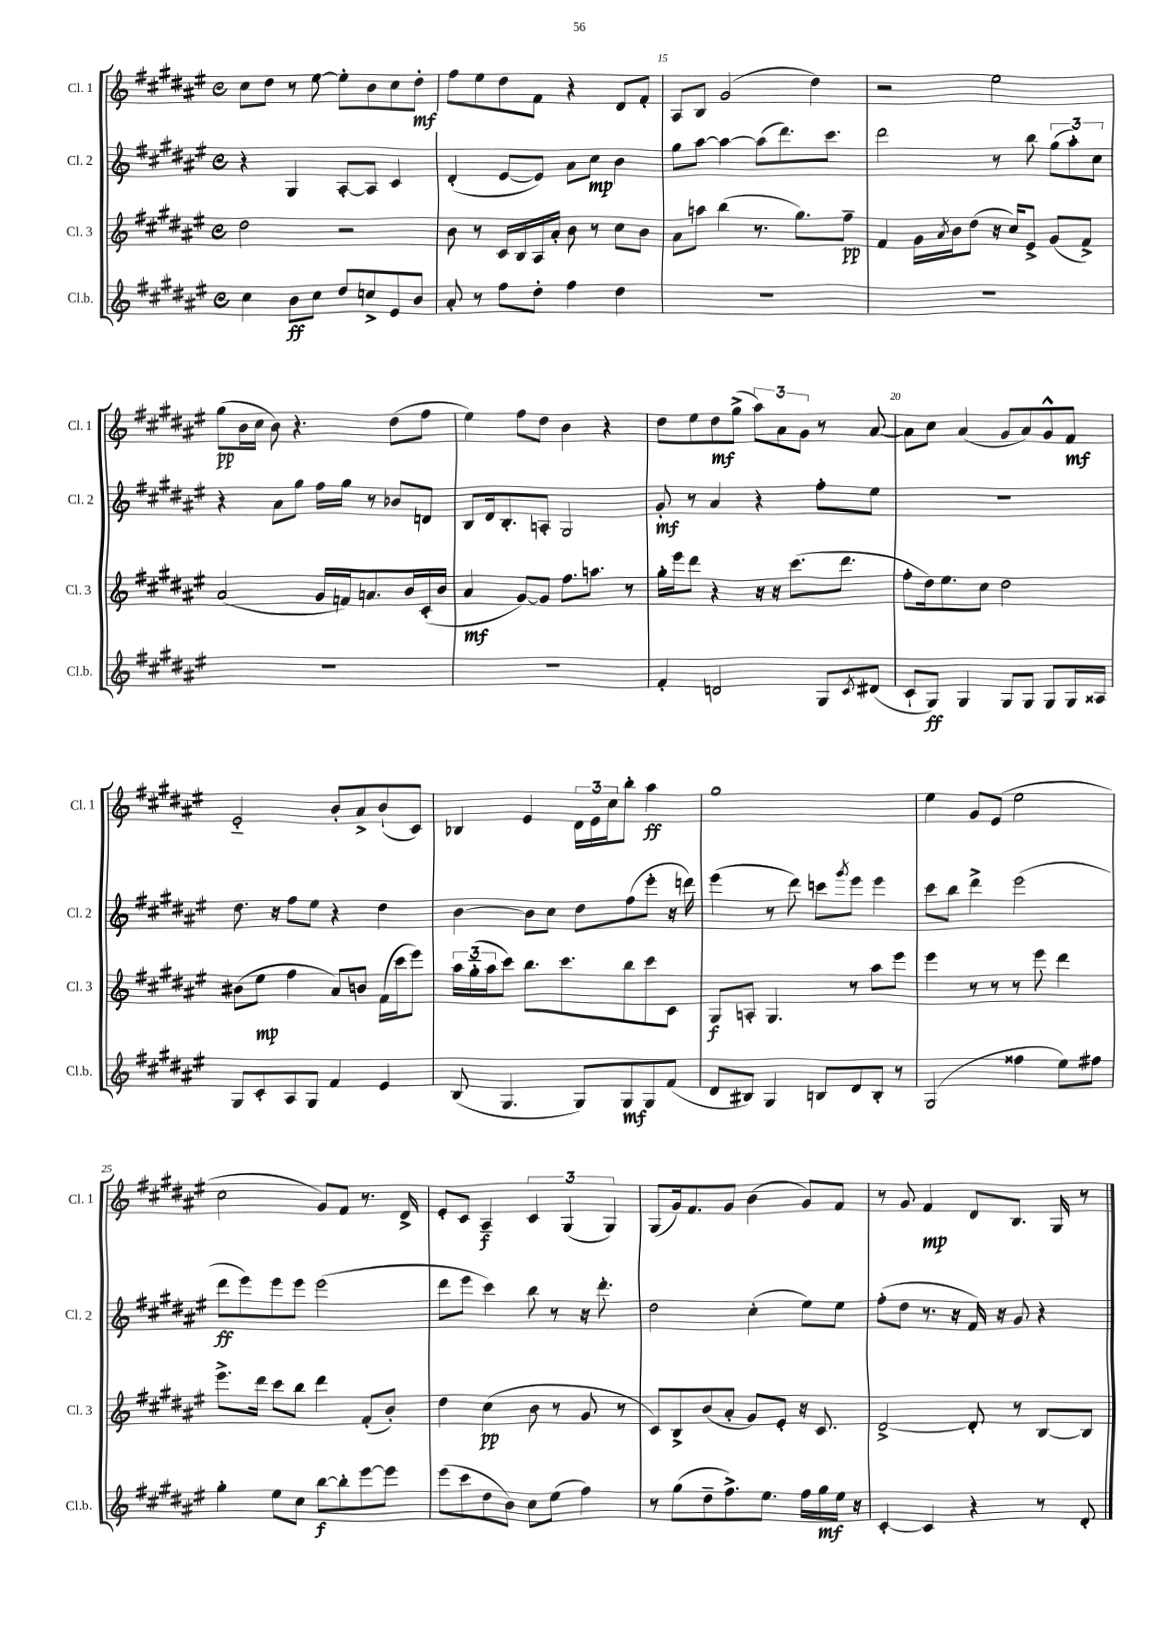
<<
\new StaffGroup <<
\new Staff = "s0" \with { instrumentName = "Cl. 1" shortInstrumentName = "Cl. 1" } {
    \clef treble \key fis \major \defaultTimeSignature \time 4/4
    cis''8 dis''8 r8 eis''8~ eis''8-. b'8 cis''8 dis''8-.\mf |
    fis''8 eis''8 dis''8 fis'8 r4 dis'8 fis'8-. |
    ais8 b8 gis'2( dis''4) |
    r2 eis''2 |
    gis''8\pp( b'16 cis''16 b'8) r4. dis''8( fis''8 |
    eis''4) fis''8 dis''8 b'4 r4 |
    dis''8 eis''8 dis''8\mf gis''8->( \tuplet 3/2 { ais''8) ais'8 gis'8 } r8 ais'8~ |
    ais'8 cis''8 ais'4( gis'8 ais'8) gis'8-^ fis'8\mf |
    eis'2-_ b'8-. ais'8-> b'8-!( cis'8) |
    bes4 eis'4 \tuplet 3/2 { dis'16 eis'16 cis''16 } b''8-. ais''4\ff |
    gis''1 |
    eis''4 gis'8 eis'8( eis''2 |
    cis''2 gis'8) fis'8 r8. dis'16-> |
    eis'8-. cis'8 ais4--\f \tuplet 3/2 { cis'4 gis4( gis4) } |
    gis8( gis'16) fis'8. gis'8 b'4( gis'8) fis'8 |
    r8 gis'8 fis'4\mp dis'8 b8. gis16 r8 \bar "|." |
}
\new Staff = "s1" \with { instrumentName = "Cl. 2" shortInstrumentName = "Cl. 2" } {
    \clef treble \key fis \major \defaultTimeSignature \time 4/4
    r4 gis4 ais8~-. ais8 cis'4 |
    dis'4-.( eis'8~ eis'8) ais'8 cis''8\mp b'4 |
    gis''8 ais''8~ ais''4~ ais''8( dis'''8.) cis'''8. |
    dis'''2 r8 b''8 \tuplet 3/2 { gis''8( ais''8-.) cis''8 } |
    r4 ais'8 gis''8 fis''16 gis''16 r8 bes'8 d'8 |
    b8 dis'16 b8.-. a8-. gis2 |
    gis'8-.\mf r8 ais'4 r4 fis''8-. eis''8 |
    R1 |
    dis''8. r16 fis''8 eis''8 r4 dis''4 |
    b'4~ b'8 cis''8 dis''8 fis''8( eis'''8-. r16 d'''16) |
    eis'''4( r8 dis'''8) c'''8 \acciaccatura { gis'''8 } eis'''8 eis'''4 |
    cis'''8 b''8 dis'''4-> eis'''2( |
    dis'''8\ff eis'''8) eis'''8 eis'''8 eis'''2( |
    dis'''8 eis'''8 cis'''4) b''8 r8 r16 dis'''8.-. |
    dis''2 cis''4-.( eis''8) eis''8 |
    fis''8-.( dis''8 r8. r16 fis'16) r16 gis'8 r4 \bar "|." |
}
\new Staff = "s2" \with { instrumentName = "Cl. 3" shortInstrumentName = "Cl. 3" } {
    \clef treble \key fis \major \defaultTimeSignature \time 4/4
    dis''2 r2 |
    b'8 r8 cis'16 b16 ais16 ais'16-. b'8 r8 cis''8 b'8 |
    ais'8 a''8 b''4( r8. gis''8.) fis''8--\pp |
    fis'4 gis'16 \acciaccatura { ais'8 } b'16 dis''8( r16 cis''16) eis'8-> gis'8( fis'8->) |
    ais'2( gis'16 f'16) a'8. b'16 cis'16-.( b'16 |
    ais'4\mf gis'8~) gis'8 fis''8. a''8. r8 |
    gis''16-. eis'''16 dis'''8 r4 r16 r16 cis'''8.( dis'''8. |
    fis''8-. dis''16) eis''8. cis''8 dis''2 |
    bis'8( eis''8\mp fis''4 ais'8) b'8 fis'16( cis'''16 eis'''8) |
    \tuplet 3/2 { ais''16 gis''16-_( ais''16 } cis'''8) b''8. cis'''8. b''8 cis'''8 cis'8 |
    gis8\f a8-. gis4. r8 ais''8 eis'''8 |
    eis'''4 r8 r8 r8 eis'''8 dis'''4 |
    eis'''8.-> dis'''16 cis'''8 b''8 dis'''4 fis'8-.( b'8-.) |
    dis''4 cis''4\pp( b'8 r8 gis'8 r8 |
    cis'8) b8-> b'8( ais'8-. gis'8) eis'8-. r16 cis'8. |
    dis'2~-> dis'8-. r8 b8~ b8 \bar "|." |
}
\new Staff = "s3" \with { instrumentName = "Cl.b." shortInstrumentName = "Cl.b." } {
    \clef treble \key fis \major \defaultTimeSignature \time 4/4
    cis''4 b'8\ff cis''8 dis''8 c''8-> eis'8 b'8 |
    ais'8-. r8 fis''8 dis''8-. fis''4 dis''4 |
    R1 |
    R1 |
    R1 |
    R1 |
    fis'4-. d'2 gis8 \acciaccatura { cis'8 } dis'8( |
    cis'8-! gis8\ff) gis4 gis8 gis8 gis8 gis16 aisis16 |
    gis8 cis'8-. ais8 gis8 fis'4 eis'4 |
    b8( gis4. gis8) gis8\mf gis8 fis'8( |
    dis'8 bis8) gis4 b8 dis'8 b8-. r8 |
    gis2( fisis''4 eis''8) fis''8 |
    gis''4-. eis''8 cis''8 b''8~\f b''8-. eis'''8~ eis'''8 |
    eis'''8( cis'''8 dis''8 b'8) cis''8 eis''8( fis''4) |
    r8 gis''8( dis''8-- fis''8.->) eis''8. fis''16 gis''16\mf eis''16 r16 |
    cis'4~-. cis'4 r4 r8 dis'8-. \bar "|." |
}
>>
>>
\layout { \context { \Score currentBarNumber = #13 \override BarNumber.break-visibility = ##(#f #t #t) barNumberVisibility = #(every-nth-bar-number-visible 5) } }
